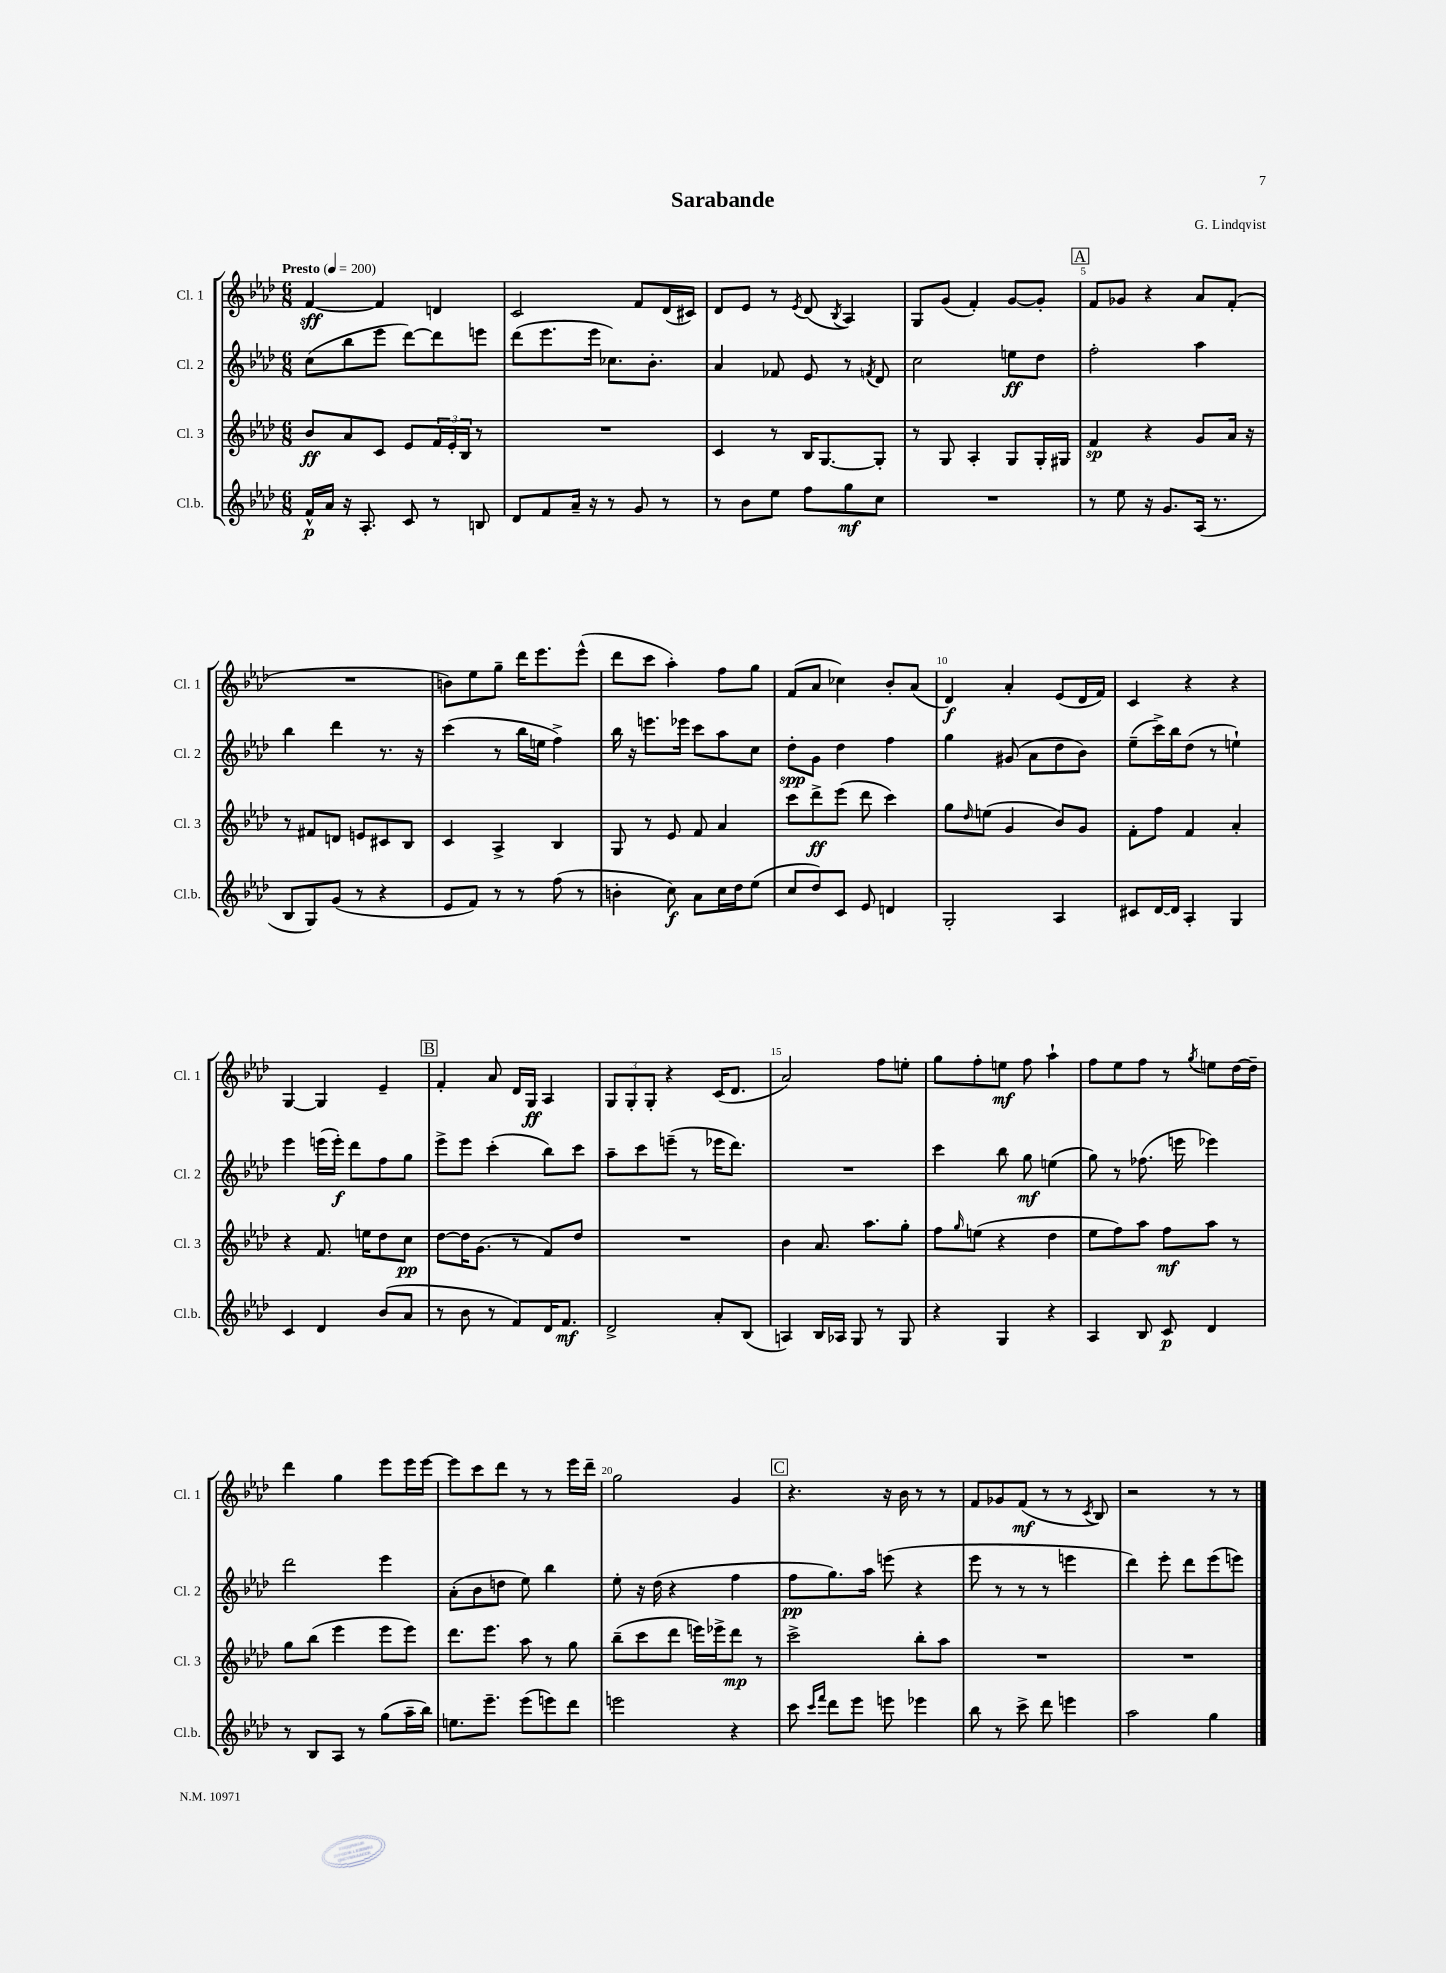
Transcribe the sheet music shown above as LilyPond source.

\header { title = "Sarabande" composer = "G. Lindqvist" }
<<
\new StaffGroup <<
\new Staff = "s0" \with { instrumentName = "Cl. 1" shortInstrumentName = "Cl. 1" } {
    \clef treble \key aes \major \numericTimeSignature \time 6/8 \tempo "Presto" 4 = 200
    f'4~\sff f'4 d'4 |
    c'2 f'8 des'16( cis'16) |
    des'8 ees'8 r8 \acciaccatura { ees'8 } des'8( \acciaccatura { bes8 } aes4) |
    g8 g'8( f'4-.) g'8~ g'8-. |
    \mark \markup { \box "A" } f'8 ges'8 r4 aes'8 f'8-.( |
    R2. |
    b'8) ees''8 g''8-- des'''16 ees'''8. ees'''8-^( |
    des'''8 c'''8 aes''4-.) f''8 g''8 |
    f'8( aes'8 ces''4) bes'8-. aes'8( |
    des'4\f) aes'4-. ees'8( des'16 f'16) |
    c'4 r4 r4 |
    g4~ g4 ees'4-- |
    \mark \markup { \box "B" } f'4-. aes'8 des'16 g16\ff aes4 |
    \tuplet 3/2 { g8 g8-. g8-. } r4 c'16( des'8. |
    aes'2) f''8 e''8-. |
    g''8 f''8-. e''8\mf f''8 aes''4-! |
    f''8 ees''8 f''8 r8 \acciaccatura { g''8 } e''8 des''16~ des''16-- |
    des'''4 g''4 ees'''8 ees'''16 ees'''16~ |
    ees'''8 c'''8 des'''8 r8 r8 ees'''16 des'''16-- |
    g''2 g'4 |
    \mark \markup { \box "C" } r4. r16 bes'16 r8 r8 |
    f'8 ges'8 f'8\mf( r8 r8 \acciaccatura { c'8 } bes8) |
    r2 r8 r8 \bar "|." |
}
\new Staff = "s1" \with { instrumentName = "Cl. 2" shortInstrumentName = "Cl. 2" } {
    \clef treble \key aes \major \numericTimeSignature \time 6/8
    c''8( bes''8 ees'''8 des'''8~) des'''8 e'''8 |
    des'''8( ees'''8. ees'''16 ces''8.) bes'8.-. |
    aes'4 fes'8 ees'8 r8 \acciaccatura { f'8 } des'8 |
    c''2 e''8\ff des''8 |
    \mark \markup { \box "A" } f''2-. aes''4 |
    bes''4 des'''4 r8. r16 |
    c'''4( r8 bes''16 e''16 f''4->) |
    bes''16 r16 e'''8. ees'''16 c'''8 aes''8 c''8 |
    des''8-.\spp g'8 des''4 f''4 |
    g''4 gis'8( aes'8 des''8 bes'8) |
    ees''8--( c'''16->) bes''16 des''8( r8 e''4-!) |
    ees'''4 e'''16( e'''16-.\f) des'''8 f''8 g''8 |
    \mark \markup { \box "B" } ees'''8-> ees'''8 c'''4-.( bes''8) c'''8 |
    aes''8-- c'''8 e'''8--( r8 ees'''16 des'''8.) |
    R2. |
    c'''4 bes''8 g''8\mf e''4( |
    g''8) r8 fes''8.( e'''16 ees'''4) |
    des'''2 ees'''4 |
    aes'8-.( bes'8 d''8 ees''8) bes''4 |
    ees''8-. r16 des''16( r4 f''4 |
    \mark \markup { \box "C" } f''8\pp g''8.) aes''16 e'''8( r4 |
    ees'''8 r8 r8 r8 e'''4 |
    des'''4) ees'''8-. des'''8 ees'''8( e'''8) \bar "|." |
}
\new Staff = "s2" \with { instrumentName = "Cl. 3" shortInstrumentName = "Cl. 3" } {
    \clef treble \key aes \major \numericTimeSignature \time 6/8
    bes'8\ff aes'8 c'8 ees'8 \tuplet 3/2 { f'16 ees'16-. bes16 } r8 |
    R2. |
    c'4 r8 bes16 g8.~ g8-. |
    r8 g8 aes4-. g8 g16-. gis16 |
    \mark \markup { \box "A" } f'4\sp r4 g'8 aes'16 r16 |
    r8 fis'8 d'8 e'8 cis'8 bes8 |
    c'4 aes4-> bes4 |
    g8 r8 ees'8 f'8 aes'4 |
    c'''8 des'''8->\ff ees'''8( des'''8 c'''4) |
    g''8 \grace { des''16 } e''8( g'4 bes'8) g'8 |
    f'8-. f''8 f'4 aes'4-. |
    r4 f'8. e''16 des''8 c''8\pp |
    \mark \markup { \box "B" } des''8~ des''16 g'8.( r8 f'8) des''8 |
    R2. |
    bes'4 aes'8. aes''8. g''8-. |
    f''8 \grace { g''16 } e''8( r4 des''4 |
    ees''8 f''8) aes''8 f''8\mf aes''8 r8 |
    g''8 bes''8( ees'''4 ees'''8 ees'''8) |
    des'''8. ees'''8. aes''8 r8 g''8 |
    bes''8--( c'''8 des'''8 e'''16) ees'''16-> des'''8\mp r8 |
    \mark \markup { \box "C" } c'''2-> bes''8-. aes''8 |
    R2. |
    R2. \bar "|." |
}
\new Staff = "s3" \with { instrumentName = "Cl.b." shortInstrumentName = "Cl.b." } {
    \clef treble \key aes \major \numericTimeSignature \time 6/8
    f'16-^\p aes'16 r16 aes8.-. c'8 r8 b8 |
    des'8 f'8 aes'16-- r16 r8 g'8 r8 |
    r8 bes'8 ees''8 f''8 g''8\mf c''8 |
    R2. |
    \mark \markup { \box "A" } r8 ees''8 r16 g'8. aes16( r8. |
    bes8 g8) g'8( r8 r4 |
    ees'8 f'8) r8 r8 f''8( r8 |
    b'4-. c''8\f) aes'8 c''16 des''16 ees''8( |
    c''8 des''8) c'8 ees'8 d'4 |
    g2-. aes4 |
    cis'8 des'16~ des'16 aes4-. g4 |
    c'4 des'4 bes'8( aes'8 |
    \mark \markup { \box "B" } r8 bes'8 r8 f'8) des'16 f'8.\mf |
    des'2-> aes'8-. bes8( |
    a4) bes16 aes16 g8 r8 g8 |
    r4 g4 r4 |
    aes4 bes8 c'8\p des'4 |
    r8 bes8 aes8 r8 g''8( aes''16-- bes''16) |
    e''8. ees'''8.-- ees'''8( e'''8) des'''8 |
    e'''2 r4 |
    \mark \markup { \box "C" } c'''8 \grace { c'''16 f'''16 } des'''8 ees'''8 e'''8 ees'''4 |
    bes''8 r8 c'''8-> des'''8 e'''4 |
    aes''2 g''4 \bar "|." |
}
>>
>>
\layout { \context { \Score \override BarNumber.break-visibility = ##(#f #t #t) barNumberVisibility = #(every-nth-bar-number-visible 5) } }
